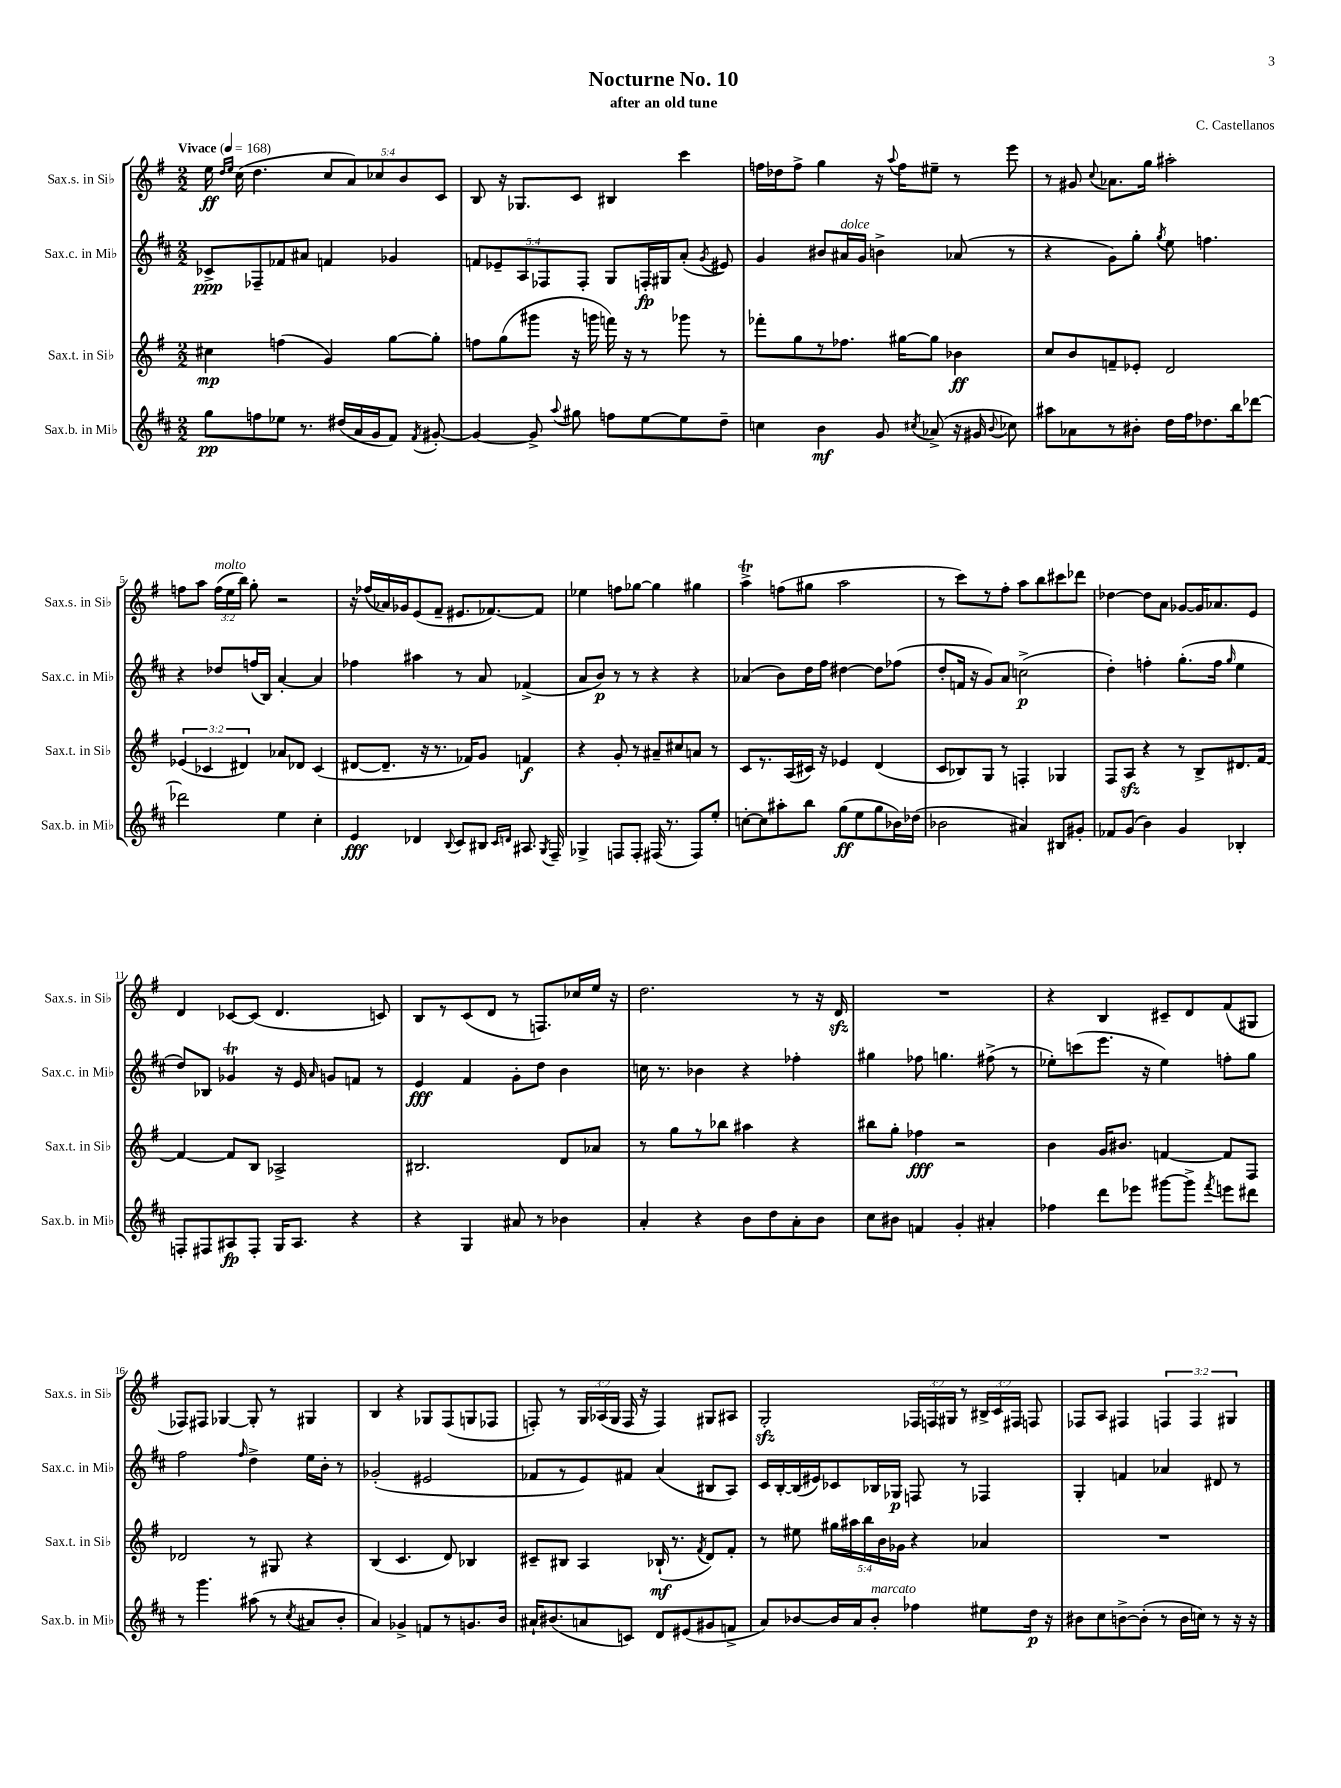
\header { title = "Nocturne No. 10" composer = "C. Castellanos" subtitle = "after an old tune" }
<<
\new StaffGroup <<
\new Staff = "s0" \with { instrumentName = "Sax.s. in Sib" shortInstrumentName = "Sax.s. in Sib" } {
    \clef treble \key g \major \numericTimeSignature \time 2/2 \override Staff.TupletNumber.text = #tuplet-number::calc-fraction-text \tempo "Vivace" 4 = 168
    \autoBeamOff e''16\ff \grace { d''16[ e''16] } c''16( d''4. \tuplet 5/4 { c''8[ a'8) ces''8 b'8 c'8] } |
    b8 r16 ges8.[ c'8] bis4 c'''4 |
    f''16[ des''16 f''8]-> g''4 r16 \appoggiatura { a''8 } f''16[ eis''8]-- r8 e'''8 |
    r8 gis'8 \appoggiatura { c''8 } aes'8.[ g''16] ais''2-. |
    f''8[ a''8] \tuplet 3/2 { f''16[^\markup { \italic "molto" }( e''16 b''16]) } g''8-. r2 |
    r16 fes''16[( aes'16) ges'16 e'8( fis'8]-- eis'8.[ fes'8.~) fes'8] |
    ees''4 f''8[ ges''8]~ ges''4 gis''4 |
    a''4->\trill f''8[( gis''8] a''2 |
    r8 c'''8[) r8 fis''8]-. a''8[ b''8 cis'''8 des'''8] |
    des''4~ des''8[ a'8] ges'8[~ ges'16 aes'8. e'8] |
    d'4 ces'8[~ ces'8]( d'4. c'8) |
    b8[ r8 c'8( d'8] r8 f8.[) ces''16 e''16] r16 |
    d''2. r8 r16 d'16\sfz |
    R1 |
    r4 b4 cis'8[-- d'8 fis'8( gis8] |
    fes8[) fis8] ges4~ ges8-. r8 gis4 |
    b4 r4 ges8[ fis8( g8 fes8] |
    f8-.) r8 \tuplet 3/2 { g16[ aes16( g16] } f16 r16 f4) gis8[ ais8] |
    g2-.\sfz \tuplet 3/2 { fes16[ f16 gis16] } r8 \tuplet 3/2 { bis16[-> c'16 fis16] } f8 |
    fes8[ a8] fis4 \tuplet 3/2 { f4 f4 gis4 } \bar "|." |
}
\new Staff = "s1" \with { instrumentName = "Sax.c. in Mib" shortInstrumentName = "Sax.c. in Mib" } {
    \clef treble \key d \major \numericTimeSignature \time 2/2 \override Staff.TupletNumber.text = #tuplet-number::calc-fraction-text
    \autoBeamOff ces'8[->\ppp fes8-- fes'8 ais'8] f'4 ges'4 |
    \tuplet 5/4 { f'8[ ees'8-- a8 fes8 fes8]-. } g8[ f16-.\fp gis16 a'8]-.( \acciaccatura { g'8 } eis'8) |
    g'4 bis'8[ ais'16^\markup { \italic "dolce" } g'16] b'4-> aes'8( r8 |
    r4 g'8[) g''8]-. \acciaccatura { g''8 } e''8 f''4. |
    r4 des''8[ f''16( b16]) a'4~-. a'4 |
    fes''4 ais''4 r8 a'8 fes'4->( |
    a'8[ b'8]\p) r8 r8 r4 r4 |
    aes'4( b'8[) d''16 fis''16] dis''4~ dis''8[ fes''8]( |
    d''8[-. f'16] r16 g'8[) a'8] c''2->\p( |
    d''4-.) f''4-. g''8.[-.( f''16] \grace { g''16 } e''4 |
    d''8[) bes8] ges'4\trill r16 e'16 \grace { a'16 } g'8[ f'8] r8 |
    e'4\fff fis'4 g'8[-. d''8] b'4 |
    c''16 r8. bes'4 r4 fes''4-. |
    gis''4 fes''8 g''4. fis''8->( r8 |
    ees''8[-.) c'''8( e'''8.] r16 ees''4) f''8[-. g''8] |
    fis''2 \grace { fis''16 } d''4-> e''16[ b'16]-. r8 |
    ges'2-.( eis'2 |
    fes'8[ r8 e'8) fis'8] a'4( bis8[ a8]) |
    cis'16[ b16~-. b16( eis'16) ces'8 bes16 ges16]\p f8 r8 fes4 |
    g4-. f'4 aes'4 dis'8 r8 \bar "|." |
}
\new Staff = "s2" \with { instrumentName = "Sax.t. in Sib" shortInstrumentName = "Sax.t. in Sib" } {
    \clef treble \key g \major \numericTimeSignature \time 2/2 \override Staff.TupletNumber.text = #tuplet-number::calc-fraction-text
    \autoBeamOff cis''4\mp f''4( g'4) g''8[~ g''8]-. |
    f''8[ g''8( gis'''8] r16 g'''16 f'''16) r16 r8 ges'''8 r8 |
    fes'''8[-. g''8 r8 fes''8.] gis''16[~ gis''8] bes'4\ff |
    c''8[ b'8 f'8-- ees'8]-. d'2 |
    \tuplet 3/2 { ees'4( ces'4 dis'4) } aes'8[ des'8] ces'4( |
    dis'8[~ dis'8.]-- r16 r8. fes'16[) g'8] f'4\f |
    r4 g'8-. r8 ais'8[-- cis''8 a'8] r8 |
    c'8[ r8. a16( cis'16]) r16 ees'4 d'4( |
    c'8[ bes8) g8] r8 f4-. ges4 |
    fis8[ a8]\sfz r4 r8 b8[-> dis'8. fis'16]~ |
    fis'4~ fis'8[ b8] aes2-> |
    bis2. d'8[ aes'8] |
    r8 g''8[ r8 bes''8] ais''4 r4 |
    bis''8[ g''8]-. fes''4\fff r2 |
    b'4 g'16[ bis'8.] f'4~ f'8[ fis8] |
    des'2 r8 gis8 r4 |
    b4( c'4. d'8) bes4 |
    cis'8[-- bis8] a4 bes16-!\mf( r8. \acciaccatura { fis'8 } d'8[) fis'8]-. |
    r8 eis''8 \tuplet 5/4 { gis''16[ ais''16 b''16 b'16 ges'16] } r4 aes'4 |
    R1 \bar "|." |
}
\new Staff = "s3" \with { instrumentName = "Sax.b. in Mib" shortInstrumentName = "Sax.b. in Mib" } {
    \clef treble \key d \major \numericTimeSignature \time 2/2
    \autoBeamOff g''8[\pp f''8 ees''8] r8. dis''16[( a'16 g'16 fis'8]) \acciaccatura { fis'8 } gis'8~-. |
    gis'4~ gis'8-> \appoggiatura { a''8 } gis''8 f''8[ e''8~ e''8 d''8]-- |
    c''4 b'4\mf g'8 \acciaccatura { cis''8 } aes'8->( r16 gis'16 \appoggiatura { b'8 } ces''8) |
    ais''8[ aes'8 r8 bis'8]-. d''16[ fis''16 des''8. b''16 des'''8]~ |
    des'''2 e''4 cis''4-. |
    e'4\fff des'4 \appoggiatura { b8 } cis'8[ bis8] \grace { cis'16[ d'16] } ais8. \acciaccatura { g8 } fis16-- |
    ges4-> f8[ f8]-. fis16( r8. fis8[) e''8]-. |
    c''8[~-. c''8 ais''8-. b''8] g''8[\ff( e''8 g''8 bes'16) des''16]( |
    bes'2 ais'4) bis8[ gis'8]-. |
    fes'8[ g'8]( b'4) g'4 bes4-. |
    f8[-. fis8 ais8\fp fis8]-. g16[ ais8.] r4 |
    r4 g4 ais'8 r8 bes'4 |
    a'4-. r4 b'8[ d''8 a'8-. b'8] |
    cis''8[ bis'8] f'4 g'4-. ais'4-. |
    fes''4 d'''8[ ees'''8] gis'''8[~ gis'''8]-> \acciaccatura { fis'''8 } e'''8[ dis'''8] |
    r8 g'''4. ais''8( r8 \acciaccatura { cis''8 } ais'8[ b'8]-. |
    a'4) ges'4-> f'8[ r8 g'8. b'16] |
    ais'16[-! bis'8.( a'8 c'8]) d'8[ eis'8( gis'8 f'8]-> |
    a'8[) bes'8~ bes'16 a'16 bes'8]-.^\markup { \italic "marcato" } fes''4 eis''8[ d''16]\p r16 |
    bis'8[ cis''8 b'8~-> b'8]-.( r8 b'16[ c''16]) r8 r16 r16 \bar "|." |
}
>>
>>
